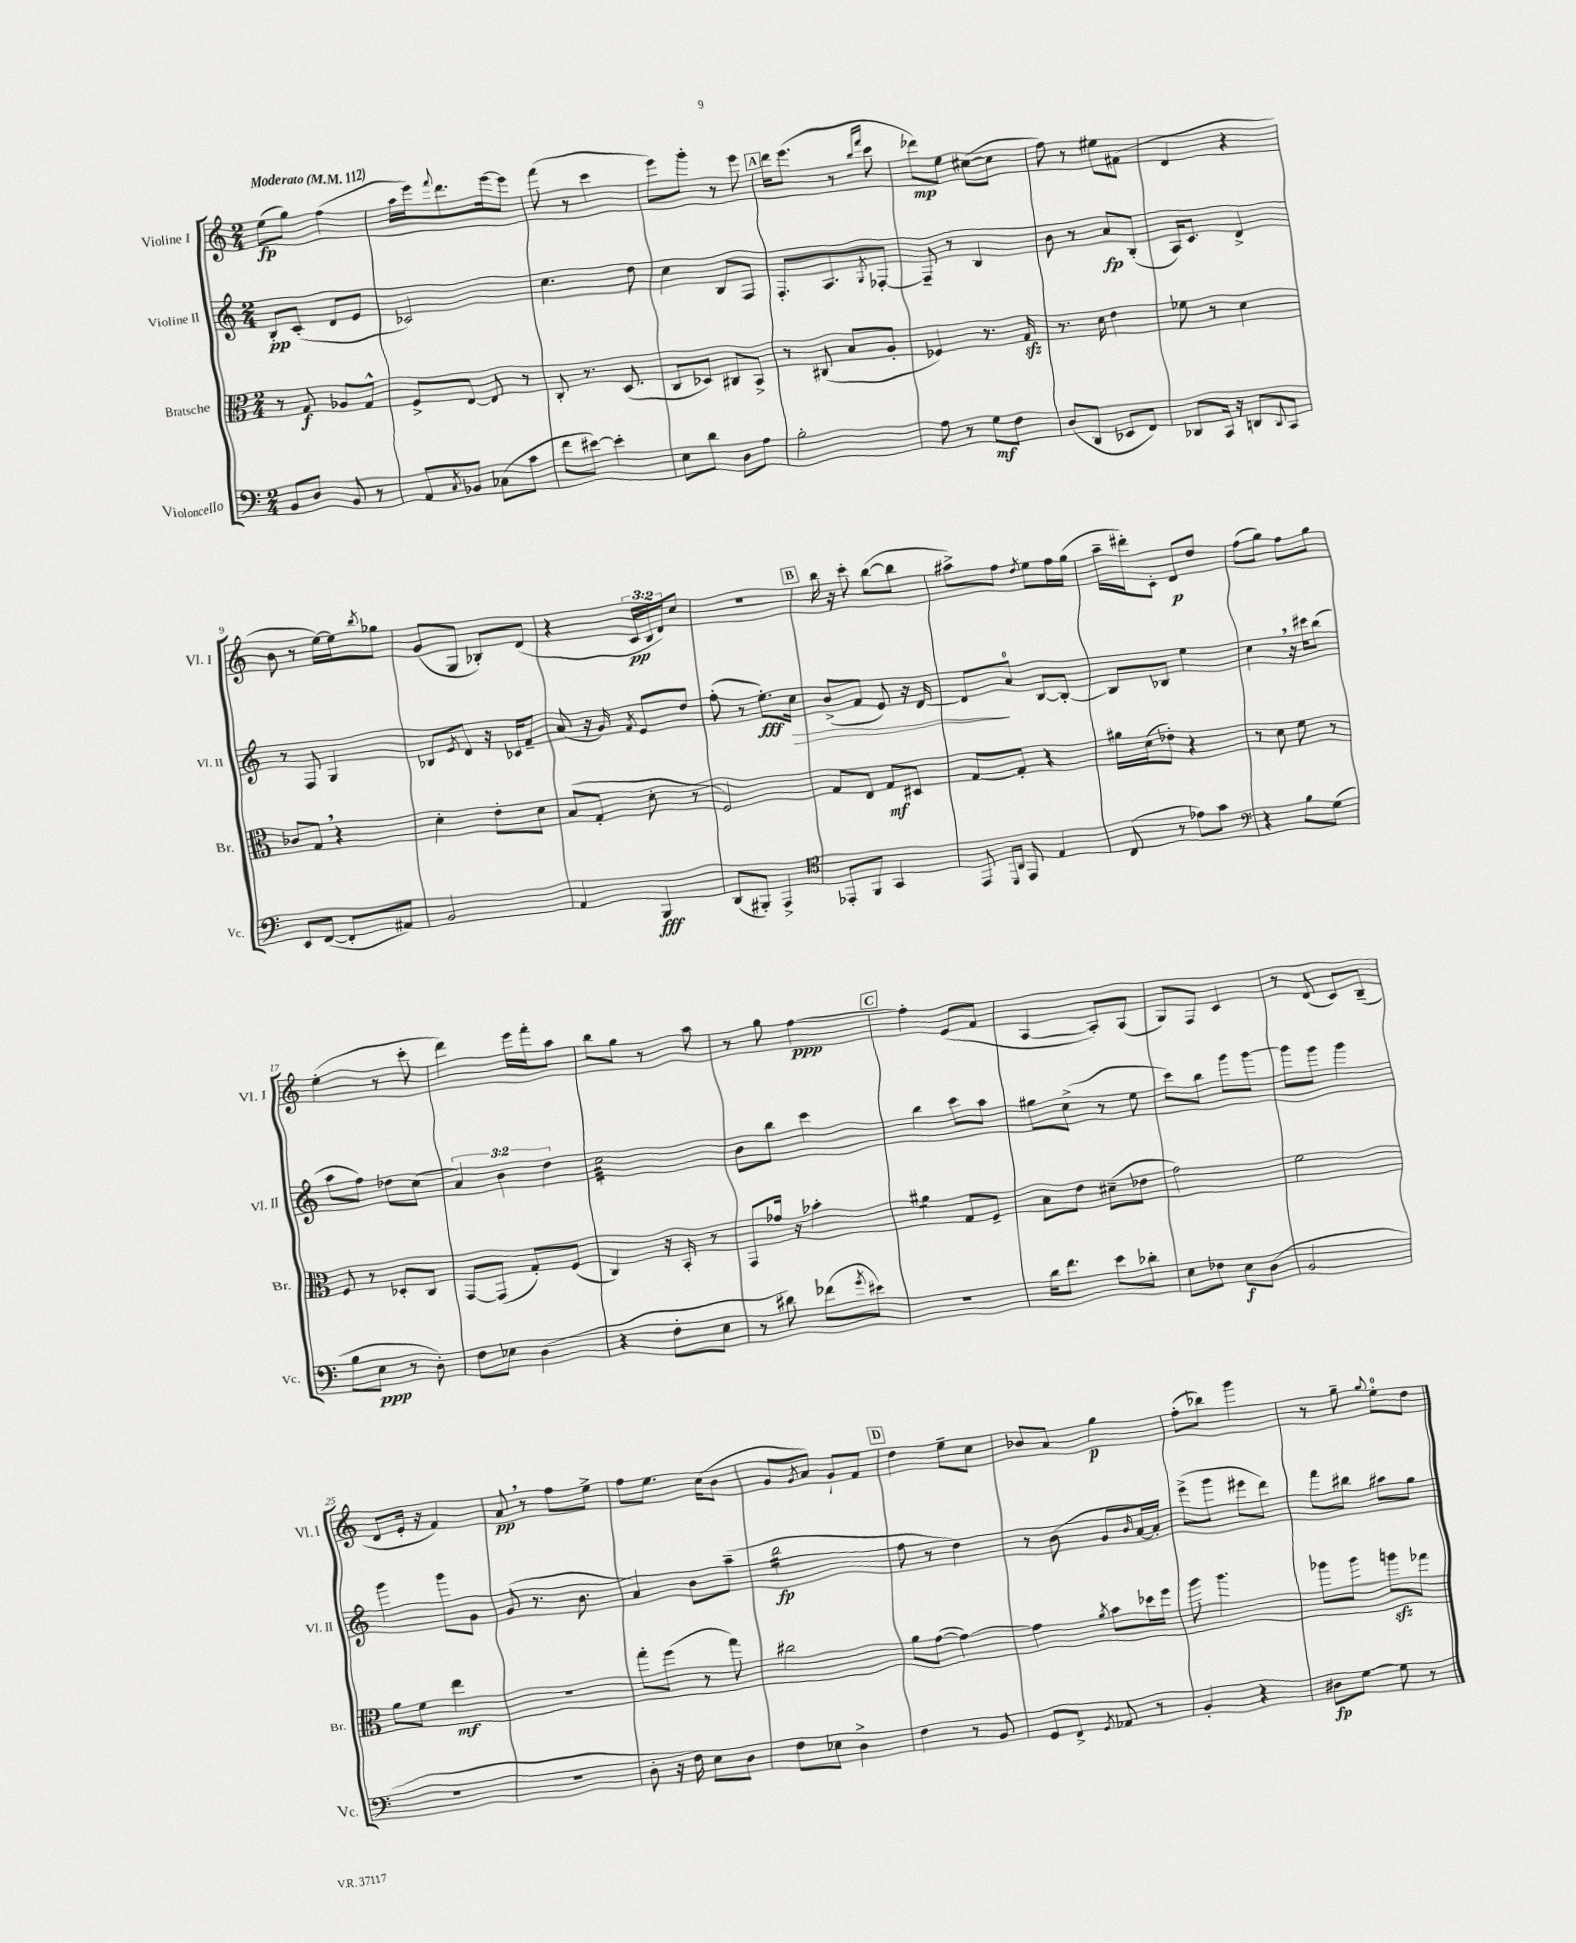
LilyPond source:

<<
\new StaffGroup <<
\new Staff = "s0" \with { instrumentName = "Violine I" shortInstrumentName = "Vl. I" } {
    \clef treble \key c \major \numericTimeSignature \time 2/4 \override Staff.TupletNumber.text = #tuplet-number::calc-fraction-text \tempo "Moderato" 4 = 112
    e''8\fp( g''8) f''4( |
    a''16 e'''16) \appoggiatura { f'''8 } d'''8. e'''16~ e'''8 |
    f'''8( r8 c'''4 |
    e'''8) g'''8-. r8 e'''8 |
    \mark \markup { \box "A" } d'''16 e'''8.( r8 \grace { b''16 f'''16 } c'''8 |
    des'''8\mp) e''8 cis''8~( cis''8 |
    f''8) r8 eis''8 fis'8( |
    d'4 r4 |
    b'8 r8 e''16~) e''16 \acciaccatura { b''8 } ges''8 |
    g'8( g8 bes8-.) d'8( |
    r4 \tuplet 3/2 { c'16\pp b16 d'16) } c''8 |
    r2 |
    \mark \markup { \box "B" } b''16 r16 c'''8-. b''8~( b''8 |
    ais''8->) f''8 \acciaccatura { d''8 } e''8 f''16 g''16( |
    a''16-- dis'''16-.) c'8-. d'8\p d''8 |
    f''8( g''8) f''8 g''8 |
    e''4-.( r8 c'''8-. |
    d'''4) e'''16 f'''16-. a''8 |
    b''8 g''8 r8 a''8 |
    r8 g''8 f''4~\ppp |
    \mark \markup { \box "C" } f''4-. e'8( f'8 |
    a4~ a8-.) a8( |
    g8) f8 c'4 |
    r8 d'8( c'8) b8--( |
    d'8 e'16-. r16 f'4) |
    a'8\pp \breathe r8 f''8 e''8-> |
    f''8 e''8. c''16( b'8 |
    g'8 \acciaccatura { g'8 } a'8) g'8-! f'8 |
    \mark \markup { \box "D" } d''4 e''8-- c''8 |
    bes'8 a'8 g''4\p |
    f''8-.( bes''8) g'''4 |
    r8 g''8-- \appoggiatura { g''8 } e''8-0-. d''8 \bar "|." |
}
\new Staff = "s1" \with { instrumentName = "Violine II" shortInstrumentName = "Vl. II" } {
    \clef treble \key c \major \numericTimeSignature \time 2/4 \override Staff.TupletNumber.text = #tuplet-number::calc-fraction-text
    b8-.\pp c'8-.( d'8 e'8 |
    ces'2) |
    c''4. d''8 |
    c''4 b8 f8 |
    \mark \markup { \box "A" } f8.-. a8. \acciaccatura { g8 } fes8~-. |
    fes8-- r8 b4 |
    b'8 r8 a'8\fp b8-.( |
    a16) c'8. d'4-> |
    r8 f8 g4 |
    bes8 \acciaccatura { e'8 } d'8 r16 ces'16 f'8-- |
    a'8( r16 g'16) \acciaccatura { f'8 } e'8 d''8 |
    f''8-.( r8 e''8.-.\fff) c''16\> |
    \mark \markup { \box "B" } b'8->( f'8 e'8) r16 d'16~ |
    d'8\! a'8-0 b8~ b8~-. |
    b8 bes8 e''4 |
    c''4 \breathe r16 cis'''16 b''8( |
    a''8 f''8) des''8 c''8( |
    \tuplet 3/2 { a'4) b'4 d''4 } |
    c''2:32 |
    b'8 b''8 c'''4 |
    \mark \markup { \box "C" } b''4 c'''8 a''8 |
    gis''8 c''8->( r8 e''8 |
    c'''8) b''8 g'''8 g'''8~ |
    g'''8 g'''8 g'''4 |
    g'''4 g'''8 g'8 |
    g'8( r8. b'8. |
    a'4) b'8 a''8--( |
    b''2:16\fp |
    \mark \markup { \box "D" } f''8 r8 d''4) |
    r8 b'8( g'8 \grace { b'16 } a'16~) a'16-. |
    e'''8->( g'''8 eis'''8 d'''8) |
    f'''8 bis''8 ais''8 g''8 \bar "|." |
}
\new Staff = "s2" \with { instrumentName = "Bratsche" shortInstrumentName = "Br." } {
    \clef alto \key c \major \numericTimeSignature \time 2/4
    r8 g8\f aes8 g8-^ |
    f8-> e8~ e8 r8 |
    c8-. r8. d8.( |
    c8 des8) cis8 b,8-> |
    \mark \markup { \box "A" } r8 cis8( b8 a8-. |
    fes4) r8. g16\sfz |
    r8. d'16 e'4 |
    fes'8 r8 d'4 |
    ces'8 g8 \breathe r4 |
    d'4-. e'8-. d'8 |
    b8( g8-. d'8-. r8 |
    f2) |
    \mark \markup { \box "B" } g8 e8 g8\mf dis8 |
    g8~ g8-. r4 |
    ais'16 d'16( ees'8-.) r4 |
    r8 d'8 f'8 r8 |
    f8 r8 des8-. c8 |
    g,8~ g,8( g8-.) f8( |
    c4) r16 b,16-. r8 |
    g,8 ges'16 r16 bes'4-. |
    \mark \markup { \box "C" } ais'4:8 g8 f8-- |
    b8 e'8 dis'8--( ees'8 |
    g'2) |
    f'2 |
    a'8 f'8 e''4\mf |
    R2 |
    g''8-. f''8( r8 g''8) |
    cis''2 |
    \mark \markup { \box "D" } a'8 g'8~( g'4~) |
    g'4 \acciaccatura { a'8 } b'8 des''16 f''16 |
    a''8 a''4. |
    aes''8 aes''8 a''8\sfz ges''8 \bar "|." |
}
\new Staff = "s3" \with { instrumentName = "Violoncello" shortInstrumentName = "Vc." } {
    \clef bass \key c \major \numericTimeSignature \time 2/4
    b,8 d8 b,8 r8 |
    a,8 \acciaccatura { c8 } bes,8 ces8( c'8 |
    f'8 eis'8~) eis'4-. |
    e8 d'8 d8 a8 |
    \mark \markup { \box "A" } b2-. |
    a8 r8 g8\mf f8 |
    d8( d,8 ees,8 f,8) |
    des,8 c,16 r16 d,8 \appoggiatura { d,8 } c,8 |
    e,8 f,8~( f,8-. ais,8) |
    b,2 |
    a,4 b,,4\fff |
    d,8( bis,,8-.) a,,4-> |
    \mark \markup { \box "B" } \clef tenor ees,8-. f,8 g,4 |
    e,8 \grace { d,16 a,16 } e,8 e4 |
    c8( r8 ees'8) g'8 |
    \clef bass r4 b8 g8( |
    b8 e8\ppp r8 d8-.) |
    f8 ees8 d4( |
    r4 f8-. e8 |
    r8 dis'8) fes'8( \acciaccatura { g'8 } eis'8) |
    \mark \markup { \box "C" } R2 |
    d'16 f'8. e'8 des'8-. |
    e8 fes8 e8\f d8( |
    b,2 |
    R2 |
    r2 |
    d8-. r16 f16) e8 d8 |
    f8 ees8 d4-> |
    \mark \markup { \box "D" } f4 r8 b,8 |
    g,8 f,8-> \acciaccatura { g,8 } aes,8 r8 |
    b,4-. r4 |
    dis8\fp g8~ g8 r8 \bar "|." |
}
>>
>>
